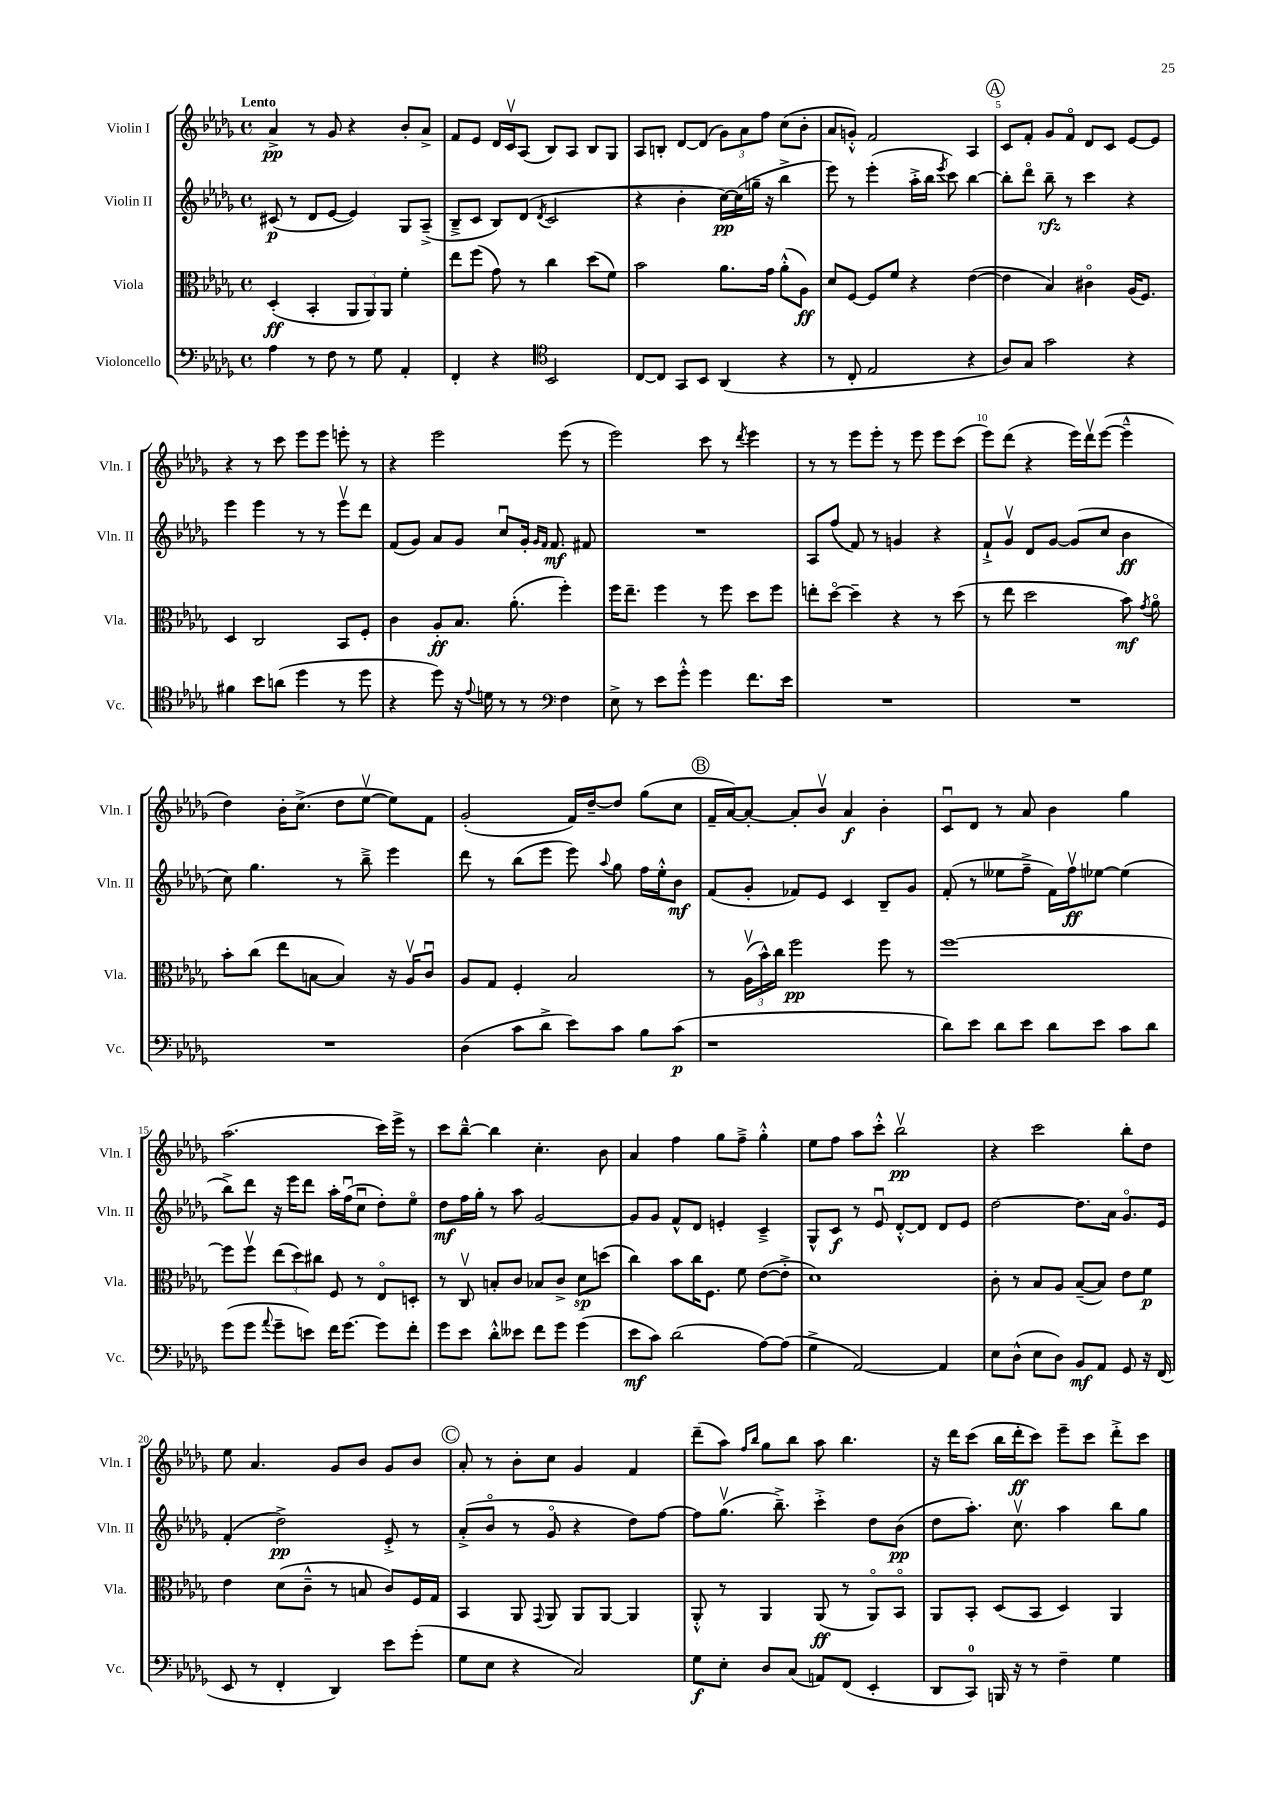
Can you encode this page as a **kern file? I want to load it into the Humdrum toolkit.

**kern	**kern	**kern	**kern
*staff4	*staff3	*staff2	*staff1
*clefF4	*clefC3	*clefG2	*clefG2
*k[b-e-a-d-g-]	*k[b-e-a-d-g-]	*k[b-e-a-d-g-]	*k[b-e-a-d-g-]
*M4/4	*M4/4	*M4/4	*M4/4
*met(c)	*met(c)	*met(c)	*met(c)
4A-	(4D-'	(8c#	4a-^
.	.	8r	.
8r	4BB-'	8d-	8r
8F	.	[8e-	8g-
8r	12AA-	4e-])	4r
.	12AA-)	.	.
8G-	.	.	.
.	12AA-	.	.
4AA-'	4f'	8G-	8b-'
.	.	(8A-~^	8a-^
=	=	=	=
4FF'	8ee-	8B-~^	8f
.	(8ff	8c	8e-
4r	8g-)	8B-)	16d-
.	.	.	16cv
.	8r	(8d-	(8A-
*clefC4	*	*	*
.	.	8qd-	.
2BB-	4cc	2c	8B-)
.	.	.	8A-
.	(8dd-	.	8B-
.	8f)	.	8G-
=	=	=	=
[8C	2b-	4r	8A-
8C]	.	.	8B'
8GG-	.	4b-'	[8d-
8BB-	.	.	(8d-]
(4AA-	8.a-	[16cc)	12g-)
.	.	(16cc]	.
.	.	.	12a-
.	.	16gg~	.
.	.	.	12ff
.	16g-	16r	.
4r	(8a-'^^	4bb-^	(8cc
.	8A-)	.	8b-'
=	=	=	=
8r	8d-	8eee-)	8a-
8C'	[8F	8r	8g'^^)
2E-	8F]	(4eee-'	2f
.	8f	.	.
.	4r	16aa-'^	.
.	.	16bb-	.
.	.	8qeee-	.
.	.	8ccc)	.
4r	([4e-	[4bb-	4A-
=	=	=	=
8A-)	4e-]	8bb-']	8c
8G-	.	8ddd-o	8f'
2g-	4B-)	8bb-~	8g-
.	.	8r	8fo
.	4c#o	4ccc	8d-
.	.	.	8c
4r	(16A-	4r	[8e-
.	8.F)	.	.
.	.	.	8e-]
=	=	=	=
4f#	4D-	4eee-	4r
8b-	2C	4eee-	8r
(8a	.	.	8ccc
4dd-	.	8r	8eee-
.	.	8r	8eee-
8r	8BB-	8eee-v	8eee'
8dd-	8F'	8ddd-	8r
=	=	=	=
4r	4c	(8f	4r
.	.	8g-)	.
8dd-)	8A-'	8a-	2eee-
16r	8.B-	8g-	.
8qqe-	.	.	.
16d	.	.	.
8r	.	8ccu	.
.	(8.a-'	.	.
8r	.	16g-'	.
.	.	16qqg-	.
.	.	16qqf	.
.	.	8.f	.
*clefF4	*	*	*
4F	4ff')	.	(8eee-
.	.	8f#	8r
=	=	=	=
8E-^	16ff	1r	2eee-)
.	8.ee-~	.	.
8r	.	.	.
8e-	4ff	.	.
8g-'^^	.	.	.
4g-	8r	.	8ccc
.	8ff	.	8r
.	.	.	8qddd-
8.f	8dd-	.	4eee-
.	8ff	.	.
16e-	.	.	.
=	=	=	=
1r	8ee'	8A-	8r
.	[8dd-o	(8ff	8r
.	4dd-~]	8f)	8eee-
.	.	8r	8eee-'
.	4r	4g	8r
.	.	.	8eee-
.	8r	4r	8eee-
.	(8dd-	.	(8ccc
=	=	=	=
1r	8r	8f`^	8eee-)
.	8ee-	8g-v	(8ddd-
.	2dd-	8d-	4r
.	.	[8g-	.
.	.	(8g-]	16eee-)
.	.	.	16ddd-v
.	.	8cc	([8eee-
.	8b-)	4b-	4eee-~^^]
.	8qg-	.	.
.	8a-o	.	.
=	=	=	=
1r	8b-'	8cc)	4dd-)
.	(8cc	4.gg-	.
.	8ee-	.	16b-'
.	.	.	(8.cc^
.	[8B	.	.
.	4B])	8r	8dd-
.	.	8bb-~^	[8ee-v
.	16r	4eee-	8ee-])
.	16A-v	.	.
.	8cu	.	8f
=	=	=	=
(4D-	8A-	8ddd-	(2g-'
.	8G-	8r	.
8c	4F'	(8bb-	.
8d-^	.	8eee-	.
8e-)	2B-	8eee-)	16f)
.	.	.	[16dd-~
.	.	8qqaa-	.
8c	.	8gg-	8dd-]
8B-	.	16ff	(8gg-
.	.	16ee-'^^	.
(8c	.	8b-	8cc
=	=	=	=
1r	8r	(8f	16f~
.	.	.	[16a-)
.	(24A-v	8g-'	8a-'_
.	24b-^^)	.	.
.	24cc	.	.
.	2ff	8f-)	8a-']
.	.	8e-	8b-v
.	.	4c	4a-
.	8ff	8B-~	4b-'
.	8r	8g-	.
=	=	=	=
8d-)	[1ff	(8f'	8cu
8e-	.	8r	8d-
8d-	.	8ee--	8r
8e-	.	8ff~^	8a-
8d-	.	16f)	4b-
.	.	16ffv	.
8e-	.	[8ee-	.
8c	.	(4ee-]	4gg-
8d-	.	.	.
=	=	=	=
(8g-	8ff]	8bb-^)	(2.aa-
8g-	8ffv	8ddd-	.
8qqa-	.	.	.
8g-~	(12ee-	16r	.
.	.	16eee-	.
.	12dd-)	.	.
8e)	.	8ddd-	.
.	12cc#	.	.
16f	8F	16aa-'	.
[8.g-	.	(16ffu	.
.	8r	8ccu	.
8g-]	8E-o	8dd-')	16ccc)
.	.	.	16eee-^
8f'	8D'	8ee-o	8r
=	=	=	=
8g-	8r	8dd-	8ccc
8e-	8Cv	16ff	[8bb-~^^
.	.	16gg-'	.
8d-'^^	8B'	8r	4bb-]
8e--	8c	8aa-	.
8f	8B-	[2g-	4.cc'
8g-	8c^	.	.
(4g-	8d-	.	.
.	(8dd	.	8b-
=	=	=	=
8e-	4cc)	8g-]	4a-
8c)	.	8g-	.
(2d-	8b-	8f^^	4ff
.	16cc	8d-	.
.	8.F	.	.
.	.	4e'	8gg-
.	8f	.	8ff~^
[8A-)	([8e-	4c~^	4gg-'^^
(8A-]	8e-'^]	.	.
=	=	=	=
4G-^	1d-)	8G-^^	8ee-
.	.	8c	8ff
[2AA-)	.	8r	8aa-
.	.	8e-u	8ccc'^^
.	.	[8d-'^^	2bb-v
.	.	8d-]	.
4AA-]	.	8d-	.
.	.	8e-	.
=	=	=	=
8E-	8c'	[2dd-	4r
(8D-^^	8r	.	.
8E-	8B-	.	2ccc
8D-)	8A-	.	.
8BB-	([8B-~	8.dd-]	.
8AA-	8B-])	.	.
.	.	16a-	.
8GG-	8e-	8.g-o	8bb-'
16r	8f	.	8dd-
(16FF	.	16e-	.
=	=	=	=
8EE-	4e-	(4f'	8ee-
8r	.	.	4.a-
4FF'	(8d-	2dd-^)	.
.	8c~^^	.	.
4DD-)	8r	.	8g-
.	8B	.	8b-
8e-	8c)	8e-'^	8g-
(8g-'	16F	8r	8b-
.	16G-	.	.
=	=	=	=
8G-	4BB-	(8a-'^	8a-'
8E-	.	8b-o	8r
4r	8AA-	8r	8b-'
.	8qqGG-	.	.
.	8AA-	8g-o	8cc
2C)	8AA-	4r	4g-
.	[8AA-	.	.
.	4AA-]	8dd-)	4f
.	.	[8ff	.
=	=	=	=
8G-	8AA-'^^	8ff]	(8ddd-~
8E-'	8r	(8.gg-v	8aa-)
.	.	.	16qqff
.	.	.	16qqbb-
8D-	4AA-	.	8gg-
.	.	8.bb-~^)	.
(8C	.	.	8bb-
8AA)	(8AA-	4ccc'^	8aa-
(8FF	8r	.	4.bb-
4EE-'	8AA-o)	8dd-	.
.	8BB-o	(8b-	.
=	=	=	=
8DD-	8AA-	8dd-	16r
.	.	.	16ddd-
8CC)	8BB-'	8.aa-')	(8ccc
16BBB	(8D-	.	16bb-
16r	.	8.ccv	16ddd-'
8r	8BB-	.	8ccc)
4F~	4D-)	4aa-	8eee-~
.	.	.	8ccc
4G-	4AA-	8bb-	8ddd-'^
.	.	8gg-	8ccc
==	==	==	==
*-	*-	*-	*-
